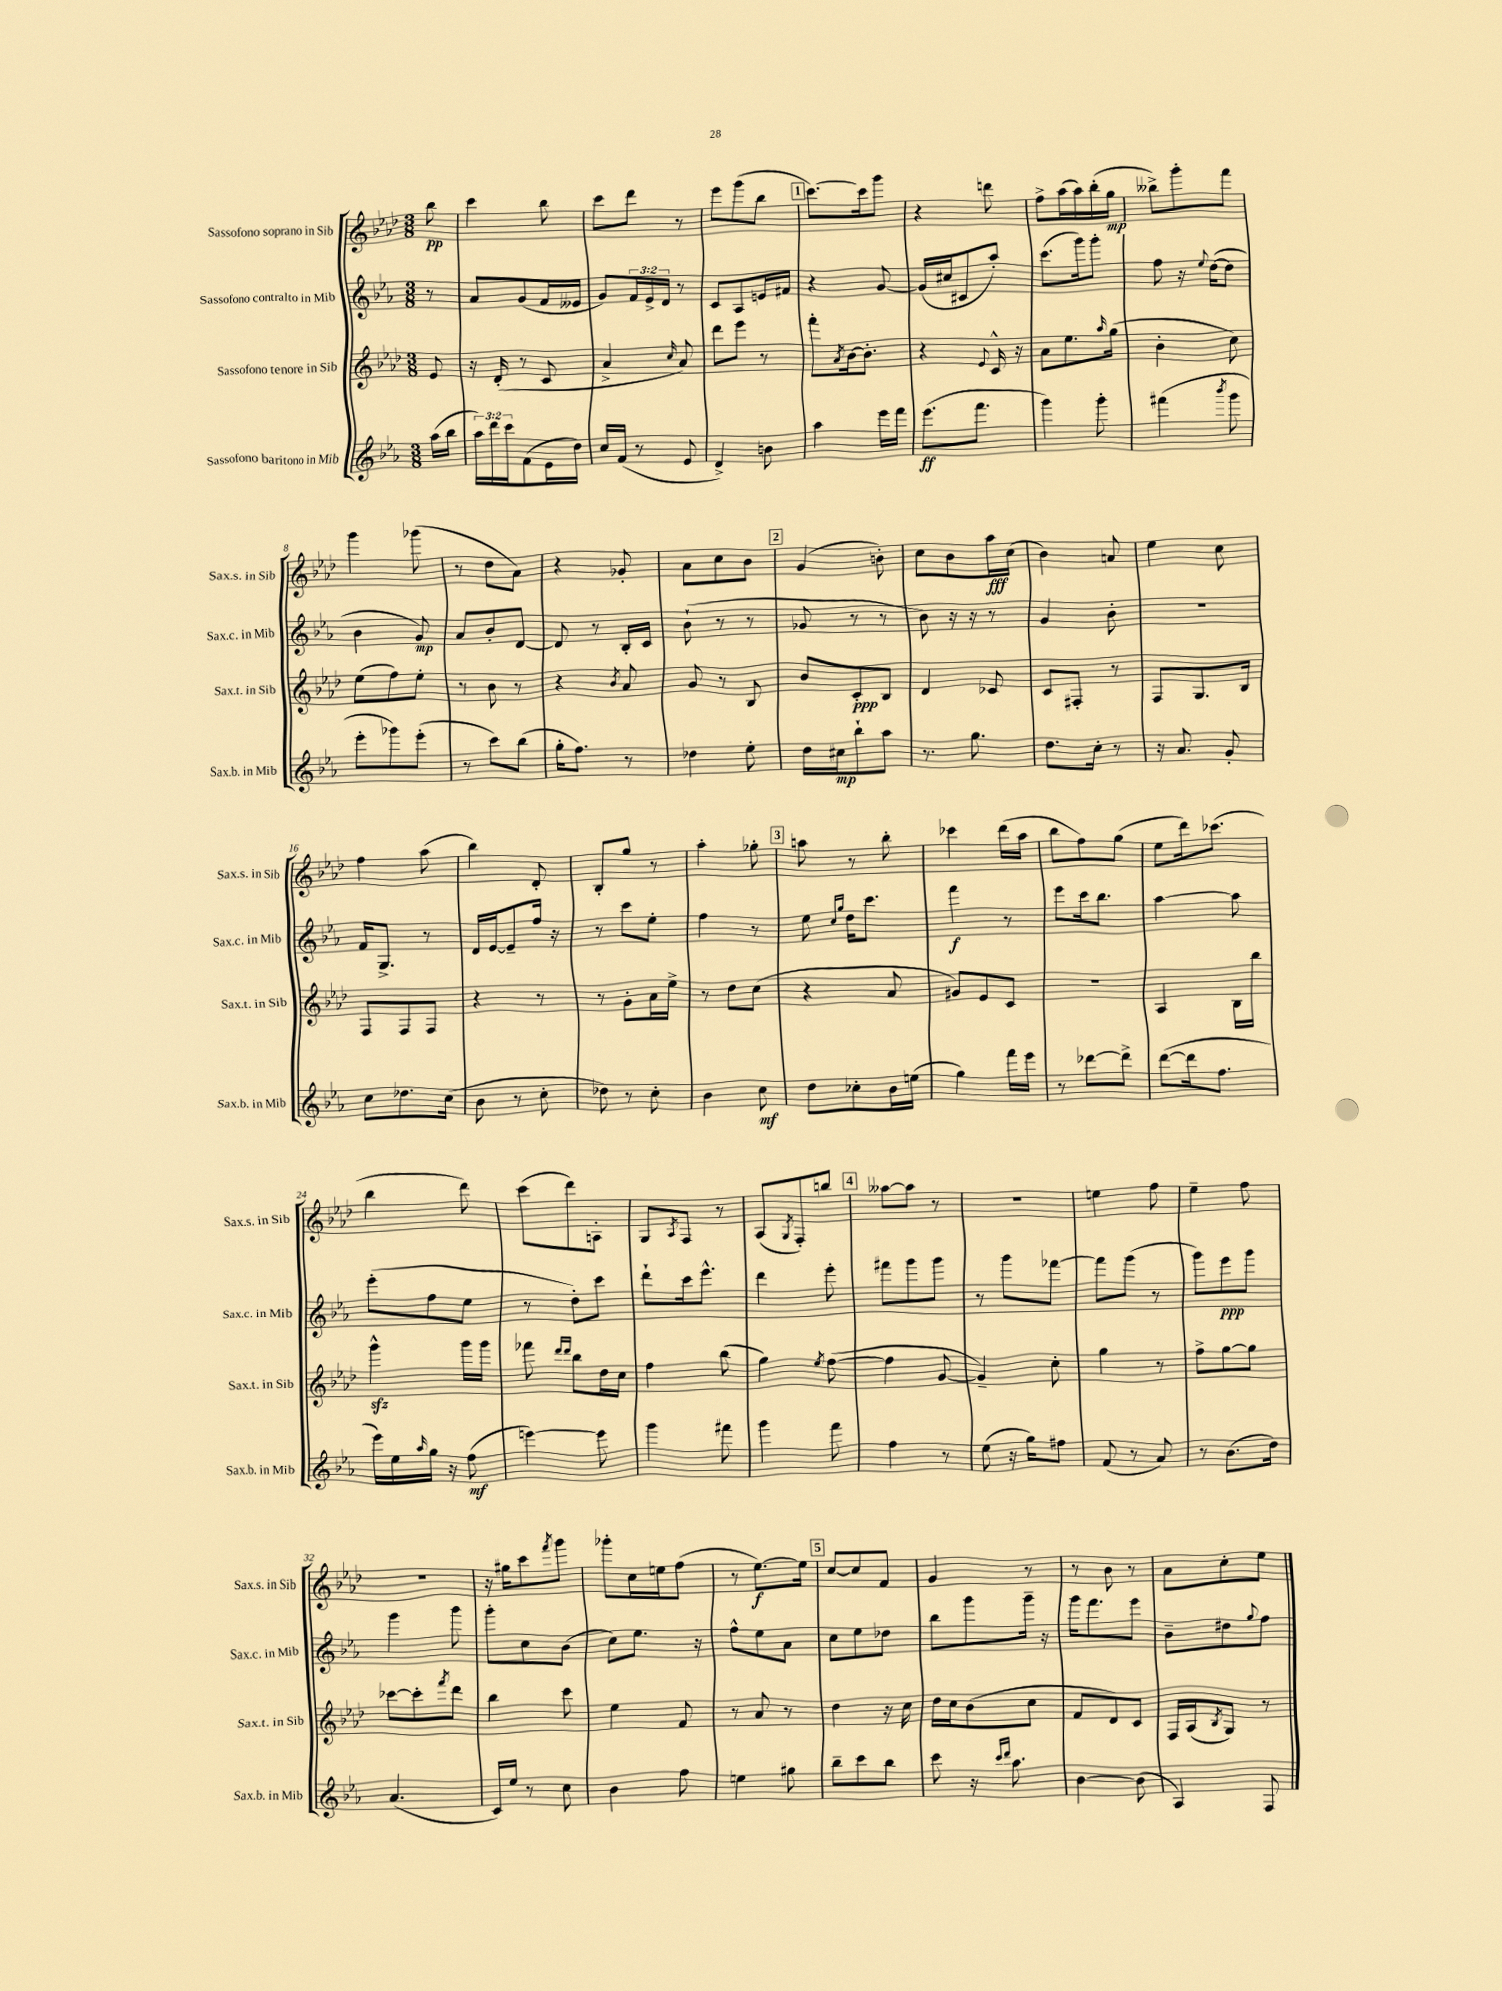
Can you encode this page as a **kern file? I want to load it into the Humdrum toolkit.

**kern	**kern	**kern	**kern
*staff4	*staff3	*staff2	*staff1
*clefG2	*clefG2	*clefG2	*clefG2
*k[b-e-a-]	*k[b-e-a-d-]	*k[b-e-a-]	*k[b-e-a-d-]
*M3/8	*M3/8	*M3/8	*M3/8
(16aa-	8e-	8r	8bb-
16bb-	.	.	.
=	=	=	=
24aa-)	16r	8a-	4ccc
24ddd	.	.	.
.	(16d-'	.	.
24ccc	.	.	.
(8f	8r	(8g	.
16e-	8c	16f	8bb-
16dd)	.	16e--	.
=	=	=	=
16cc	4a-^	8g)	8ccc
(16f	.	.	.
8r	.	24f	8ddd-
.	.	24e-^	.
.	.	24d	.
.	16qqcc	.	.
8e-	8a-)	8r	8r
=	=	=	=
4d^)	8ddd-	8c	8eee-
.	8eee-	8A-	(8ggg
8b	8r	16e	8bb-
.	.	16f#	.
=	=	=	=
4aa-	8fff'	4r	[8.ccc)
.	8qa-	.	.
.	[16b-	.	.
.	8.b-']	.	16ccc]
16eee-	.	[8g	8ggg
16fff	.	.	.
=	=	=	=
(8.eee-	4r	(16g]	4r
.	.	16cc#	.
.	.	8c#	.
8.fff	.	.	.
.	8qqe-	.	.
.	16c^^	8aa-')	8ddd
.	16r	.	.
=	=	=	=
4ggg)	8a-	(8.ccc	8ff^
.	8.ee-	.	(16aa-
.	.	16ggg)	16aa-)
8ggg'	.	8ggg'	(16bb-'
.	16qqaa-	.	.
.	(16gg	.	16gg
=	=	=	=
(4fff#	4b-'	8ff	8bb--^)
.	.	16r	8ggg'
.	.	8qqee-	.
.	.	([16dd	.
8qbbb-	.	.	.
8ggg	8cc)	8dd]	8fff
=	=	=	=
8eee-'	(8ee-	4b-	4ggg
8ggg-)	8ff)	.	.
(8eee-'	8ee-'	8g)	(8ggg-
=	=	=	=
8r	8r	8a-	8r
8ccc)	8b-	8b-'	8dd-
(8bb-	8r	[8d	8a-)
=	=	=	=
16gg'	4r	8d]	4r
8.ff)	.	.	.
.	.	8r	.
.	8qb-	.	.
8r	8a-	16B-'	8g-'
.	.	16c	.
=	=	=	=
4dd-	8g	(8b-`	8a-
.	8r	8r	8cc
8ee-'	8B-	8r	8b-
=	=	=	=
16dd	8b-	8g-	(4g
16cc#	.	.	.
8bb-`	8c'	8r	.
8aa-	8B-	8r	8b')
=	=	=	=
8.r	4d-	8b-)	8cc
.	.	16r	8b-
8.gg	.	16r	.
.	8c-	8r	16aa-
.	.	.	(16cc
=	=	=	=
8.dd	8c	4g	4b-)
.	8F#'	.	.
16cc'	.	.	.
8r	8r	8b-'	8a
=	=	=	=
16r	8F	4.r	4ee-
8.a-	.	.	.
.	8.G	.	.
8g'	.	.	8cc
.	16B-	.	.
=	=	=	=
8cc	8F	16f	4ff
.	.	8.G^	.
8.dd-	8F	.	.
.	8F	8r	(8aa-
(16cc	.	.	.
=	=	=	=
8b-	4r	16d	4bb-)
.	.	[16e-	.
8r	.	8e-~]	.
8cc'	8r	16ff	8d-'
.	.	16r	.
=	=	=	=
8dd-)	8r	8r	8B-'
8r	8g'	8ccc	8gg
8cc'	16a-	8ee-'	8r
.	16ee-^	.	.
=	=	=	=
4b-	8r	4ff	4aa-'
.	8dd-	.	.
8cc	(8cc	8r	8gg-'
=	=	=	=
8dd	4r	8ee-	8aa
.	.	16qqcc	.
.	.	16qqgg	.
8cc-'	.	16dd	8r
.	.	8.ccc	.
16b-	8a-	.	8bb-'
(16ee	.	.	.
=	=	=	=
4gg)	8g#)	4fff	4ccc-
.	8e-	.	.
16fff	8c	8r	(16ddd-
16eee-	.	.	16aa-
=	=	=	=
8r	4.r	8eee-	8bb-
[8ddd-	.	16ccc	8ff)
.	.	8.bb-	.
8ddd-^]	.	.	(8gg
=	=	=	=
([8ddd	4A-	[4aa-	8ee-
16ddd]	.	.	16ddd-)
8.ff	.	.	(8.ccc-
.	16B-	8aa-]	.
.	16bb-	.	.
=	=	=	=
16eee-)	4ggg^^	(8eee-'	4bb-
16ee-	.	.	.
16qqaa-	.	.	.
16gg	.	8ff	.
16r	.	.	.
(8ff	16ggg	8ee-	8ddd-)
.	16ggg	.	.
=	=	=	=
[4eee)	8fff-	8r	(8ccc
.	16qqddd-	.	.
.	16qqddd-	.	.
.	8bb-	8dd')	8ddd-)
8eee]	16dd-	8ccc	8A'
.	16cc	.	.
=	=	=	=
4ggg	4ff	8ddd`	8G
.	.	.	8qA-
.	.	16ccc	8F
.	.	8.eee-^^	.
8fff#	(8bb-	.	8r
=	=	=	=
4ggg	4gg)	4ddd	(8A-
.	.	.	8qG
.	.	.	8F')
.	8qee-	.	.
8fff	([8ff	8eee-'	8bb
=	=	=	=
4ff	4ff]	8fff#	[8aa--
.	.	8ggg	8aa--]
8r	[8g	8ggg	8r
=	=	=	=
(8ee-	4g~])	8r	4.r
16r	.	8ggg	.
16gg)	.	.	.
8ff#	8cc'	[8fff-	.
=	=	=	=
(8f	4gg	8fff-]	4ee
8r	.	(8ggg	.
8a-)	8r	8r	8ff
=	=	=	=
8r	8ff^	8ggg)	4ee-~
(8.b-	[8gg	8eee-	.
.	8gg]	8ggg	8ff
16dd)	.	.	.
=	=	=	=
(4.a-	[8ccc-	4ggg	4.r
.	8ccc-']	.	.
.	8qfff	.	.
.	8ddd-	8ggg	.
=	=	=	=
16c)	4bb-	8ggg'	16r
16ee-	.	.	16gg#
8r	.	8cc	8ccc
.	.	.	8qfff
8cc	8ccc	(8b-	8ggg
=	=	=	=
4b-	4ee-	8cc)	8ggg-'
.	.	8.ee-	16cc
.	.	.	16ee
8ff	8f	.	(8ff
.	.	16r	.
=	=	=	=
4ee	8r	8ff^^	8r
.	8a-	8ee-	[8.ee-)
8gg#	8r	8a-	.
.	.	.	16ee-]
=	=	=	=
8bb-~	4dd-	8cc	[8cc
8ccc	.	8ee-	8cc]
8bb-	16r	8dd-	8f
.	16cc	.	.
=	=	=	=
8ccc	16dd-	8bb-	4g
.	16cc	.	.
16r	(8b-	8ggg	.
16qqccc	.	.	.
16qqddd	.	.	.
8.aa-	.	.	.
.	8cc	16ggg~	8r
.	.	16r	.
=	=	=	=
[4b-	8f	16ggg	8r
.	.	8.fff	.
.	8d-)	.	8b-
(8b-]	8c	8eee-	8r
=	=	=	=
4A-)	16F	8b-~	8a-
.	(16A-	.	.
.	8qB-	.	.
.	8G)	8dd#	8cc'
.	.	8qqgg	.
8F	8r	8ff	8ee-
==	==	==	==
*-	*-	*-	*-
